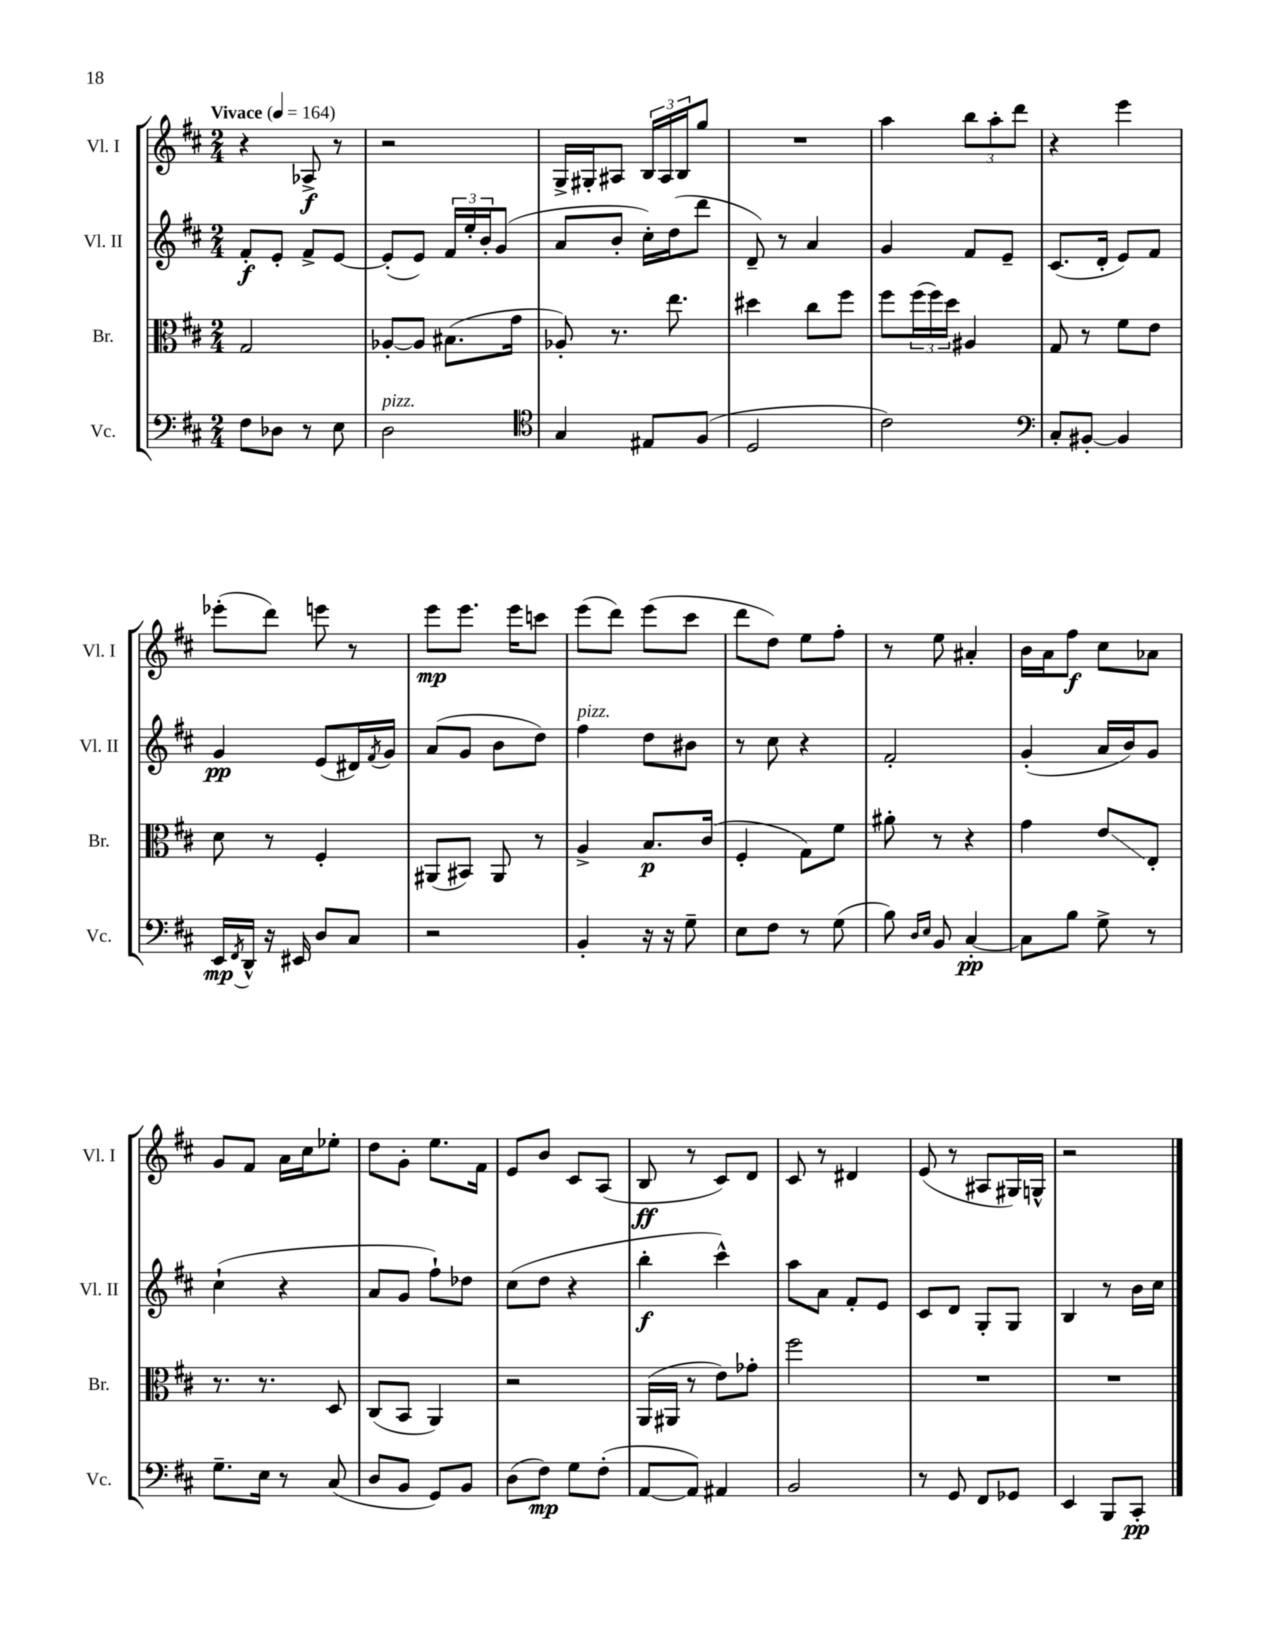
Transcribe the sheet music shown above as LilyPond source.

<<
\new StaffGroup <<
\new Staff = "s0" \with { instrumentName = "Vl. I" shortInstrumentName = "Vl. I" } {
    \clef treble \key d \major \numericTimeSignature \time 2/4 \tempo "Vivace" 4 = 164
    r4 aes8->\f r8 |
    r2 |
    g16-> gis16-. ais8 \tuplet 3/2 { b16 ais16 b16 } g''8 |
    R2 |
    a''4 \tuplet 3/2 { b''8 a''8-. d'''8 } |
    r4 e'''4 |
    ees'''8-.( d'''8) e'''8 r8 |
    e'''8\mp e'''8. e'''16 c'''8 |
    e'''8( d'''8) e'''8( cis'''8 |
    d'''8 d''8) e''8 fis''8-. |
    r8 e''8 ais'4-. |
    b'16 a'16 fis''8\f cis''8 aes'8 |
    g'8 fis'8 a'16 cis''16 ees''8-. |
    d''8 g'8-. e''8. fis'16 |
    e'8 b'8 cis'8 a8( |
    b8\ff r8 cis'8) d'8 |
    cis'8 r8 dis'4 |
    e'8( r8 ais8 gis16) g16-^ |
    r2 \bar "|." |
}
\new Staff = "s1" \with { instrumentName = "Vl. II" shortInstrumentName = "Vl. II" } {
    \clef treble \key d \major \numericTimeSignature \time 2/4
    fis'8-.\f e'8-. fis'8-> e'8~ |
    e'8-.( e'8) \tuplet 3/2 { fis'16 e''16-. b'16-. } g'8( |
    a'8 b'8-. cis''16-.) d''16( d'''8 |
    d'8--) r8 a'4 |
    g'4 fis'8 e'8-- |
    cis'8.( d'16-. e'8) fis'8 |
    g'4\pp e'8( dis'16) \acciaccatura { fis'8 } g'16 |
    a'8( g'8 b'8 d''8) |
    fis''4^\markup { \italic "pizz." } d''8 bis'8 |
    r8 cis''8 r4 |
    fis'2-. |
    g'4-.( a'16 b'16) g'8 |
    cis''4-!( r4 |
    a'8 g'8 fis''8-!) des''8 |
    cis''8( d''8 r4 |
    b''4-.\f cis'''4-^) |
    a''8 a'8 fis'8-. e'8 |
    cis'8 d'8 g8-. g8 |
    b4 r8 b'16 cis''16 \bar "|." |
}
\new Staff = "s2" \with { instrumentName = "Br." shortInstrumentName = "Br." } {
    \clef alto \key d \major \numericTimeSignature \time 2/4
    g2 |
    aes8~-. aes8 bis8.( g'16 |
    aes8-.) r8. e''8. |
    dis''4 cis''8 fis''8 |
    fis''8 \tuplet 3/2 { fis''16( fis''16) d''16 } ais4 |
    g8 r8 fis'8 e'8 |
    d'8 r8 fis4-. |
    ais,8( bis,8) ais,8 r8 |
    a4-> b8.\p cis'16( |
    fis4-. g8) fis'8 |
    ais'8-. r8 r4 |
    g'4 e'8\glissando e8-. |
    r8. r8. d8 |
    cis8( b,8 a,4) |
    r2 |
    a,16( ais,16 r8 e'8) ges'8-. |
    fis''2 |
    R2 |
    R2 \bar "|." |
}
\new Staff = "s3" \with { instrumentName = "Vc." shortInstrumentName = "Vc." } {
    \clef bass \key d \major \numericTimeSignature \time 2/4
    fis8 des8 r8 e8 |
    d2^\markup { \italic "pizz." } |
    \clef tenor g4 eis8 fis8( |
    d2 |
    cis'2) |
    \clef bass cis8-. bis,8~-. bis,4 |
    e,16\mp \acciaccatura { fis,8 } d,16-^ r16 eis,16 d8 cis8 |
    r2 |
    b,4-. r16 r16 g8-- |
    e8 fis8 r8 g8( |
    b8) \grace { d16 e16 } b,8 cis4~-.\pp |
    cis8 b8 g8-> r8 |
    g8.-- e16 r8 cis8( |
    d8 b,8 g,8) b,8 |
    d8( fis8\mp) g8 fis8-.( |
    a,8~ a,8) ais,4 |
    b,2 |
    r8 g,8 fis,8 ges,8 |
    e,4 b,,8 cis,8-.\pp \bar "|." |
}
>>
>>
\layout { \context { \Score \remove "Bar_number_engraver" } }
